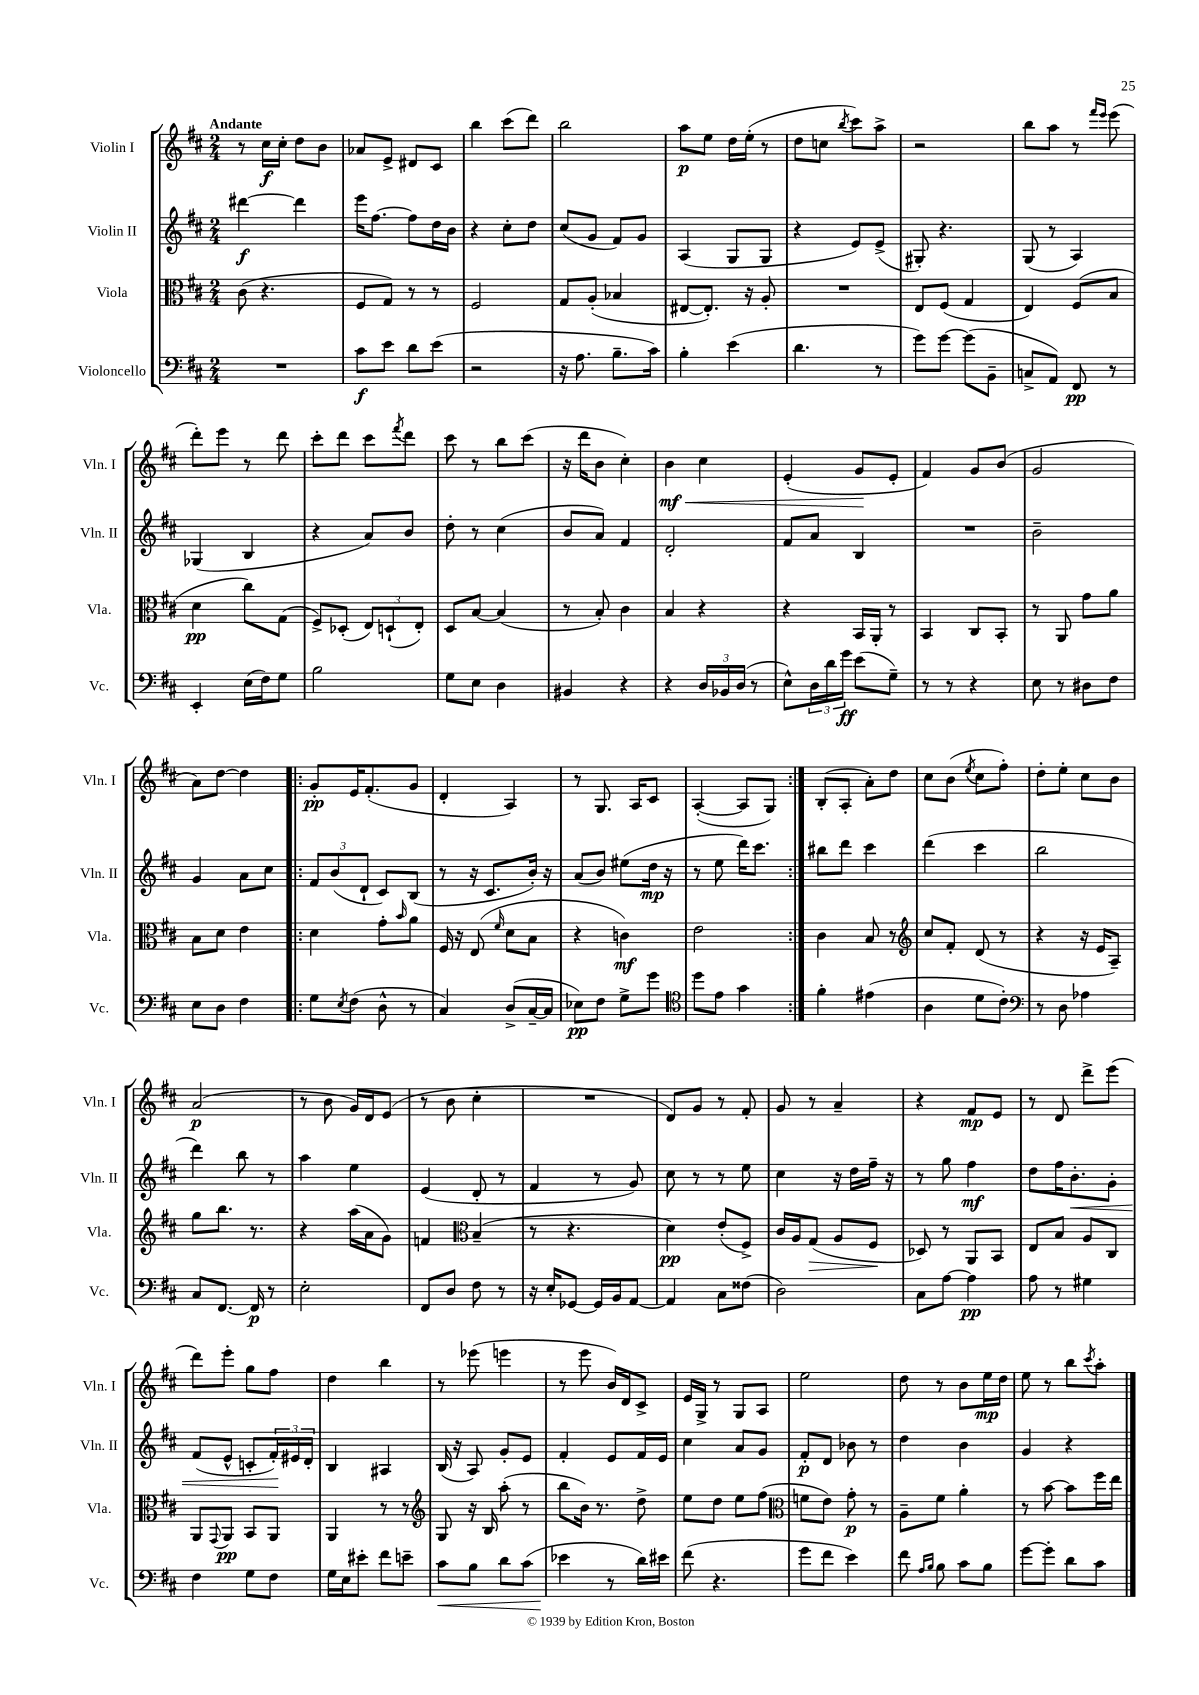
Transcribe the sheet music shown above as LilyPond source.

<<
\new StaffGroup <<
\new Staff = "s0" \with { instrumentName = "Violin I" shortInstrumentName = "Vln. I" } {
    \clef treble \key d \major \numericTimeSignature \time 2/4 \tempo "Andante"
    r8 cis''16\f cis''16-. d''8 b'8 |
    aes'8 e'8-> dis'8 cis'8 |
    b''4 cis'''8( d'''8) |
    b''2 |
    a''8\p e''8 d''16 e''16-.( r8 |
    d''8 c''8 \acciaccatura { b''8 } cis'''8) a''8-> |
    r2 |
    b''8 a''8 r8 \grace { fis'''16 e'''16 } e'''8( |
    d'''8-.) e'''8 r8 d'''8 |
    cis'''8-. d'''8 cis'''8 \acciaccatura { fis'''8 } d'''8 |
    cis'''8 r8 b''8 cis'''8( |
    r16 d'''16 b'8 cis''4-.) |
    b'4\mf\< cis''4 |
    e'4-.( g'8\! e'8-. |
    fis'4) g'8 b'8( |
    g'2 |
    a'8) d''8~ d''4 |
    \repeat volta 2 { g'8-.\pp e'16 fis'8.-.( g'8 |
    d'4-. a4) |
    r8 g8. a16 cis'8 |
    a4~-.( a8 g8) | }
    b8-.( a8-. a'8-.) d''8 |
    cis''8 b'8( \acciaccatura { e''8 } cis''8 fis''8-.) |
    d''8-. e''8-. cis''8 b'8 |
    a'2\p( |
    r8 b'8 g'16) d'16 e'8( |
    r8 b'8 cis''4-. |
    R2 |
    d'8) g'8 r8 fis'8-. |
    g'8 r8 a'4-- |
    r4 fis'8\mp e'8 |
    r8 d'8 d'''8-> e'''8( |
    d'''8) e'''8-. g''8 fis''8 |
    d''4 b''4 |
    r8 ees'''8( e'''4 |
    r8 e'''8 b'16) d'16 cis'8-> |
    e'16 g16-> r8 g8 a8 |
    e''2 |
    d''8 r8 b'8 e''16\mp d''16 |
    e''8 r8 b''8 \acciaccatura { cis'''8 } a''8-. \bar "|." |
}
\new Staff = "s1" \with { instrumentName = "Violin II" shortInstrumentName = "Vln. II" } {
    \clef treble \key d \major \numericTimeSignature \time 2/4
    dis'''4~\f dis'''4 |
    e'''16 fis''8.~ fis''8 d''16 b'16 |
    r4 cis''8-. d''8 |
    cis''8( g'8 fis'8) g'8 |
    a4( g8 g8 |
    r4 e'8) e'8->( |
    gis8-.) r4. |
    g8( r8 a4) |
    ges4( b4 |
    r4 a'8) b'8 |
    d''8-. r8 cis''4( |
    b'8 a'8) fis'4 |
    d'2-. |
    fis'8 a'8 b4 |
    R2 |
    b'2-- |
    g'4 a'8 cis''8 |
    \repeat volta 2 { \tuplet 3/2 { fis'8 b'8( d'8-! } cis'8) b8( |
    r8 r16 cis'8. b'16-.) r16 |
    a'8( b'8) eis''8( d''16\mp r16 |
    r8 e''8 d'''16) cis'''8. | }
    bis''8 d'''8 cis'''4 |
    d'''4( cis'''4 |
    b''2 |
    d'''4) b''8 r8 |
    a''4 e''4 |
    e'4( d'8-. r8 |
    fis'4 r8 g'8) |
    cis''8 r8 r8 e''8 |
    cis''4 r16 d''16 fis''16-- r16 |
    r8 g''8 fis''4\mf |
    d''8 fis''16 b'8.-.\< g'8-. |
    fis'8( e'8-^ c'8-. \tuplet 3/2 { fis'16-.\!) eis'16 d'16-. } |
    b4 ais4 |
    b16( r16 a8) g'8-. e'8 |
    fis'4-. e'8 fis'16 e'16 |
    cis''4 a'8 g'8 |
    fis'8-.\p d'8 bes'8 r8 |
    d''4 b'4 |
    g'4 r4 \bar "|." |
}
\new Staff = "s2" \with { instrumentName = "Viola" shortInstrumentName = "Vla." } {
    \clef alto \key d \major \numericTimeSignature \time 2/4
    cis'8( r4. |
    fis8 g8) r8 r8 |
    fis2 |
    g8 a8-.( bes4 |
    eis8~ eis8.-.) r16 a8-. |
    R2 |
    e8 fis8( g4 |
    e4) fis8( b8 |
    d'4\pp cis''8) g8( |
    fis8->) des8-.( \tuplet 3/2 { e8) d8-!( e8-.) } |
    d8 b8~ b4( |
    r8 b8-.) cis'4 |
    b4 r4 |
    r4 b,16 a,16-. r8 |
    b,4 cis8 b,8-. |
    r8 a,8 g'8 a'8 |
    b8 d'8 e'4 |
    \repeat volta 2 { d'4 g'8-. \grace { b'16 } a'8 |
    fis16 r16 e8( \grace { fis'16 } d'8 b8 |
    r4 c'4\mf) |
    e'2 | }
    cis'4 b8 r8 |
    \clef treble cis''8 fis'8-. d'8( r8 |
    r4 r16 e'16 a8--) |
    g''8 b''8. r8. |
    r4 a''16( a'16 g'8) |
    f'4 \clef alto b4--( |
    r8 r4. |
    d'4\pp) e'8-.( fis8->) |
    cis'16 a16 g8\>( a8 fis8\! |
    des8) r8 a,8 b,8 |
    e8 b8 a8 cis8 |
    a,8 \appoggiatura { g,8 } a,8\pp b,8 a,8 |
    a,4 r8 r8 |
    \clef treble g8 r16 b16 a''8-.( r8 |
    b''8 b'16) r8. d''8-> |
    e''8 d''8 e''8 fis''8( |
    \clef alto f'8 e'8) g'8-.\p r8 |
    a8-- fis'8 a'4-. |
    r8 b'8~ b'8 fis''16 e''16 \bar "|." |
}
\new Staff = "s3" \with { instrumentName = "Violoncello" shortInstrumentName = "Vc." } {
    \clef bass \key d \major \numericTimeSignature \time 2/4
    R2 |
    cis'8\f e'8 d'8 e'8( |
    r2 |
    r16 a8. b8.-- cis'16) |
    b4-. e'4( |
    d'4. r8 |
    g'8) g'8~ g'8( b,8-- |
    c8-> a,8) fis,8\pp r8 |
    e,4-. e16( fis16) g8 |
    b2 |
    g8 e8 d4 |
    bis,4 r4 |
    r4 \tuplet 3/2 { d16 bes,16 d16( } r8 |
    e8-^) \tuplet 3/2 { d16 d'16 g'16\ff } e'8( g8--) |
    r8 r8 r4 |
    e8 r8 dis8 fis8 |
    e8 d8 fis4 |
    \repeat volta 2 { g8 \acciaccatura { e8 } fis8( d8-^ r8 |
    cis4) d8->( cis16~-- cis16 |
    ees8\pp) fis8 g8-> g'8 |
    \clef tenor d''8 e'8 g'4 | }
    fis'4-. eis'4( |
    a4 d'8 cis'8-.) |
    \clef bass r8 d8 aes4 |
    cis8 fis,8.~ fis,16\p r8 |
    e2-. |
    fis,8 d8 fis8 r8 |
    r16 e16-. ges,8~ ges,16 b,16 a,8~ |
    a,4 cis8 fisis8( |
    d2) |
    cis8 a8~ a4\pp |
    a8 r8 gis4 |
    fis4 g8 fis8 |
    g16 e16 eis'8-. fis'8 e'8-- |
    cis'8\< b8 d'8 cis'8( |
    ees'4\! r8 d'16) eis'16 |
    fis'8( r4. |
    g'8 fis'8 e'4) |
    fis'8 \grace { a16 b16 } b8 cis'8 b8 |
    g'8~ g'8-. d'8 cis'8 \bar "|." |
}
>>
>>
\layout { \context { \Score \remove "Bar_number_engraver" } }
